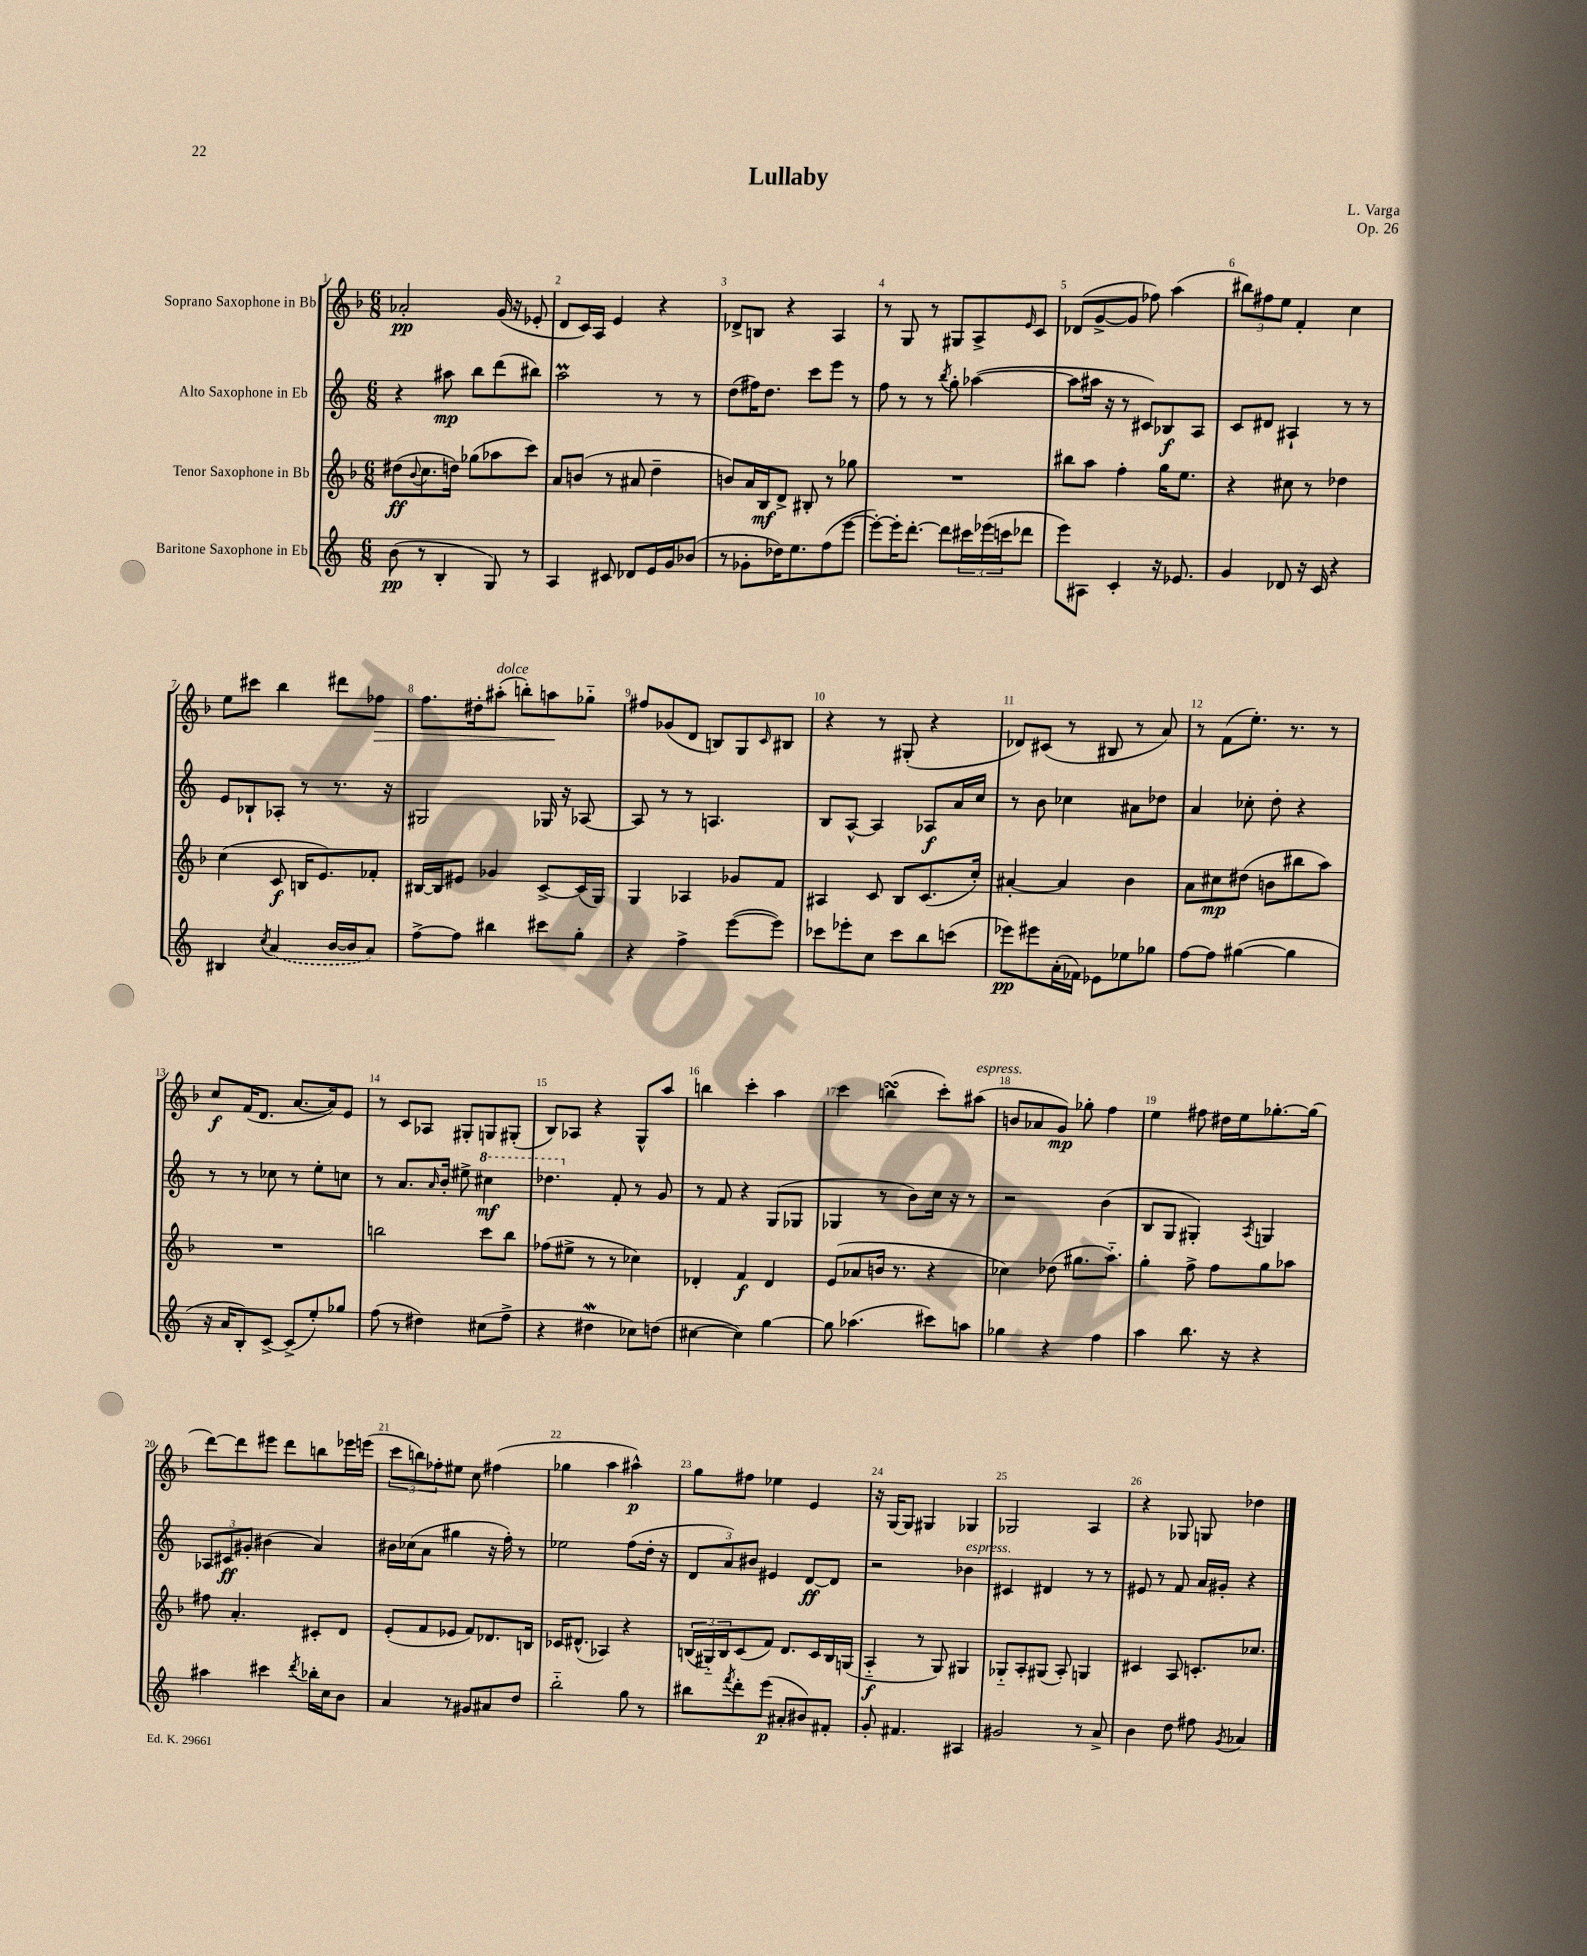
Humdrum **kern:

**kern	**kern	**kern	**kern
*staff4	*staff3	*staff2	*staff1
*clefG2	*clefG2	*clefG2	*clefG2
*k[]	*k[b-]	*k[]	*k[b-]
*M6/8	*M6/8	*M6/8	*M6/8
(8b\	(8dd#\L	4r	2a-'/
.	8qqb-/	.	.
8r	8.cc\	.	.
4B'/	.	8aa#\	.
.	16dd\Jk)	.	.
.	(8gg-\L	8bb\L	.
8G/)	8aa-\	(8ddd\	(16g/
.	.	.	16r
8r	8ccc\J)	8bb#\J)	8e-'/
=	=	=	=
4A/	8a/L	2aa\	8d/L
.	(8b/J	.	16c/L)
.	.	.	16A/JJ
8c#/	8r	.	4e/
8d-/L	8a#/	.	.
16e/L	4dd~\	8r	4r
16g/J	.	.	.
(8b-/J	.	8r	.
=	=	=	=
8r	8b/L)	(8dd\L	8d-^/L
8g-'\L	16a/L	16ff#\K)	8B/J
.	16B-/J	8.dd\J	.
16dd-\K)	8d^/J	.	4r
8.ee\	.	.	.
.	8B#'/	8ccc\L	.
(8ff\	8r	8eee\J	4A/
[8eee\J	8gg-\	8r	.
=	=	=	=
8eee'\_L)	2.r	8ff\	8r
16eee'\]K	.	8r	8G/
[8.ddd'\J	.	.	.
.	.	8r	8r
.	.	8qbb/	.
8ddd\]L	.	8gg'\	8G#/L
24ccc#\L	.	([4aa-\	8A^/
(24eee-\	.	.	.
24ccc\J	.	.	.
.	.	.	16qqe/
8ddd-\J	.	.	8c/J
=	=	=	=
8eee\L)	8bb#\L	8aa-\]L	(8d-/L
8A#\J	8aa\J	16aa#\Jk	[8g^/
.	.	16r	.
4c'/	4ff'\	8r	8g/]J
.	.	8c#/L)	8ff-\)
16r	16gg\LK	8B-/	(4aa\
8.e-/	8.ee\J	.	.
.	.	8A/J	.
=	=	=	=
4g/	4r	8c/L	12bb#\L)
.	.	.	12ff#\
.	.	8d#/J	.
.	.	.	12ee\J
8d-/	8cc#\	4A#`/	4f'/
16r	8r	.	.
16c/	.	.	.
4r	4dd-\	8r	4cc\
.	.	8r	.
=	=	=	=
4B#/	(4cc\	8e/L	8ee\L
.	.	8B-`/	8ccc#\J
8qcc/	.	.	.
(4a/	8c/	8A-'/J	4bb-\
.	16B/LK	8r	.
.	8.e/)	.	.
[16b/LL	.	8.r	8ddd#\L
16b/]J	.	.	.
8a/J)	8f-'/J	.	8ff-\J
.	.	16r	.
=	=	=	=
[8ff^\L	[16B#/LL	2G#/	8.ff\L
.	16B#/]J	.	.
8ff\]J	8e#/J	.	.
.	.	.	16dd#'\k
4bb#\	4g-/	.	(8aa#'\J
.	.	.	8bb'\L)
8ccc#\L	[8c^/L	16G-/	8aa\
.	.	16r	.
8gg'\J	(16c/]L	[8A-/	8gg-'~\J
.	16G/JJ)	.	.
=	=	=	=
4r	4G/	8A-/]	8ff#/L
.	.	8r	(8g-/
4ff^\	4A-/	8r	8d/J
.	.	4.A/	8B/L)
([8eee\L	8g-/L	.	8G/
.	.	.	16qqc/
8eee\]J)	8f/J	.	8B#/J
=	=	=	=
8ccc-\L	4A#/	8B/L	4r
8eee-'\	.	[8A^^/J	.
8cc\J	8c/	4A/]	8r
8ccc-\L	8B-/L	.	(8G#'/
8bb\	(8.c/	8A-/L	4r
(8ccc\J	.	16a/L	.
.	16cc'/Jk)	16cc/JJ	.
=	=	=	=
8eee-\L)	[4a#'/	8r	8d-/L)
8eee#\	.	8b\	(8c#/J
(16a'\L	4a#/]	4cc-\	8r
16f-\JJ)	.	.	.
8e-\L	.	.	8B#/
8ee-\	4b-\	8a#\L	8r
8gg-\J	.	8dd-\J	8a/)
=	=	=	=
[8ff\L	8a\L	4a/	8r
8ff\]J	8cc#\	.	(8f\L
([4gg#\	(8dd#\J	8cc-'\	8.ee'\J)
.	8b\L	8dd'\	.
.	.	.	8.r
4gg#\]	8bb#\	4r	.
.	8aa\J)	.	8r
=	=	=	=
16r	2.r	8r	8cc/L
16a/LK	.	.	.
8B'/)	.	8r	(16f/K
.	.	.	8.d/J
[8c^/J	.	8cc-\	.
(8c^/]L	.	8r	[8.a/L
8ee'/)	.	8ee'\L	.
.	.	.	16a/]k)
8gg-/J	.	8cc\J	8e/J
=	=	=	=
(8ff\	2bb\	8r	8r
8r	.	8.a/L	8c/L
4dd#\)	.	.	8A-/J
.	.	16qqa/	.
.	.	16b'/Jk	.
.	.	8ee#^\	8G#'/L
(8cc#\L	8ccc\L	4ccc#\	8G/
8ff^\J	8bb\J	.	(8G#'/J
=	=	=	=
4r	(8ff-\L	4.ddd-\	8B-/L)
.	8ee#^\J	.	8A-/J
4dd#\	8r	.	4r
.	8r	8f'/	.
8cc-\L)	4cc-\)	8r	8G^^/L
(8dd\J	.	8g/	8aa/J
=	=	=	=
[4cc#\	4d-'/	8r	4bb\
.	.	8f/	.
4cc#\])	4f/	4r	4ccc'\
[4gg\	4d-/	(8G/L	4aa\
.	.	8G-/J	.
=	=	=	=
8gg\]	(8e/L	4G-/	4ccc\
(4.aa-\	8a-/	.	.
.	16b/Jk	8r	(4bb\
.	8.r	.	.
.	.	8b\L)	.
8ccc#\L)	4r	16cc\Jk	8ccc'\L)
.	.	16r	.
8aa\J	.	8r	(8aa#\J
=	=	=	=
4gg-\	4cc-\)	2r	8b/L
.	.	.	8a-/
4r	(8dd-\	.	8g/J)
.	8.gg#\L	.	8gg-'\
4ff\	.	(4b\	4ff\
.	8.aa'~\J)	.	.
=	=	=	=
4aa\	4gg'\	8B/L	4ee\
.	.	8G/J	.
8.bb\	8ff^\	4G#'/)	8ff#\
.	8ff\L	.	16dd#\LL
16r	.	.	16ee\J
.	.	8qA/	.
4r	8gg\	4G/	[8.gg-'\
.	8aa-\J	.	.
.	.	.	(16gg-\]Jk
=	=	=	=
4aa#\	8ff#\	12A-/L	[8ddd\L)
.	.	12c#/	.
.	4.a'/	.	8ddd\]
.	.	12g#'/J	.
4ccc#\	.	(4b#\	8eee#\J
.	.	.	8ddd\L
8qddd/	.	.	.
16bb-'\LL	8c#'/L	4a/)	8bb\
16cc\J	.	.	.
8b\J	8d/J	.	16eee-\L
.	.	.	(16eee\JJ
=	=	=	=
4a/	(8e'/L	16b#\LL	12ccc\L
.	.	(16cc-\J	.
.	.	.	12bb\)
.	8f/	8a\J	.
.	.	.	12ff-'\
8r	8e-/J	4gg#\	8ee#\J
8g#/L	8f/L)	.	8cc\
8a#/	8.d-/	16r	(4ff#\
.	.	16ff'\)	.
8dd/J	.	8r	.
.	16B/Jk	.	.
=	=	=	=
2bb'~\	16c-/LK	2ee-\	4gg-\
.	(8.d#^^/J	.	.
.	4A-/)	.	4aa\
8gg\	4r	(8ff\L	4aa#^^\)
8r	.	16dd'\Jk	.
.	.	16r	.
=	=	=	=
8bb#\L	(24B/LL	12d/L	8gg\L
.	24G#'~/)	.	.
.	24B/J	12a/)	.
8qfff/	.	.	.
8ddd'\	(8c/	.	8ff#\J
.	.	12b#/J	.
(8eee\J	8f/J)	4e#/	4ee-\
8a#'/L	8.d/L	.	.
8b#/)	.	[8d/L	4e/
.	16c/L	.	.
8f#'/J	16B/	8d/]J	.
.	(16G/JJ	.	.
=	=	=	=
8g'/	4A'~/	2r	16r
.	.	.	[16G/LK
4.f#/	.	.	8G/]J
.	8r	.	4G#/
.	8G/)	.	.
4A#/	4G#/	4b-\	4G-/
=	=	=	=
2g#/	8G-'~/L	4c#/	2G-/
.	8A'/	.	.
.	(8G#/J	4d#/	.
.	8A'/)	.	.
8r	4G/	8r	4A/
8a^/	.	8r	.
=	=	=	=
4b\	4c#/	8e#/	4r
.	.	8r	.
8dd\	8A/	8f/	8G-/
8ff#\	8.c'/L	16a/LL	8G/
.	.	16g#'/JJ	.
8qg/	.	.	.
4a-/	.	4r	4dd-\
.	8.cc-/J	.	.
==	==	==	==
*-	*-	*-	*-
